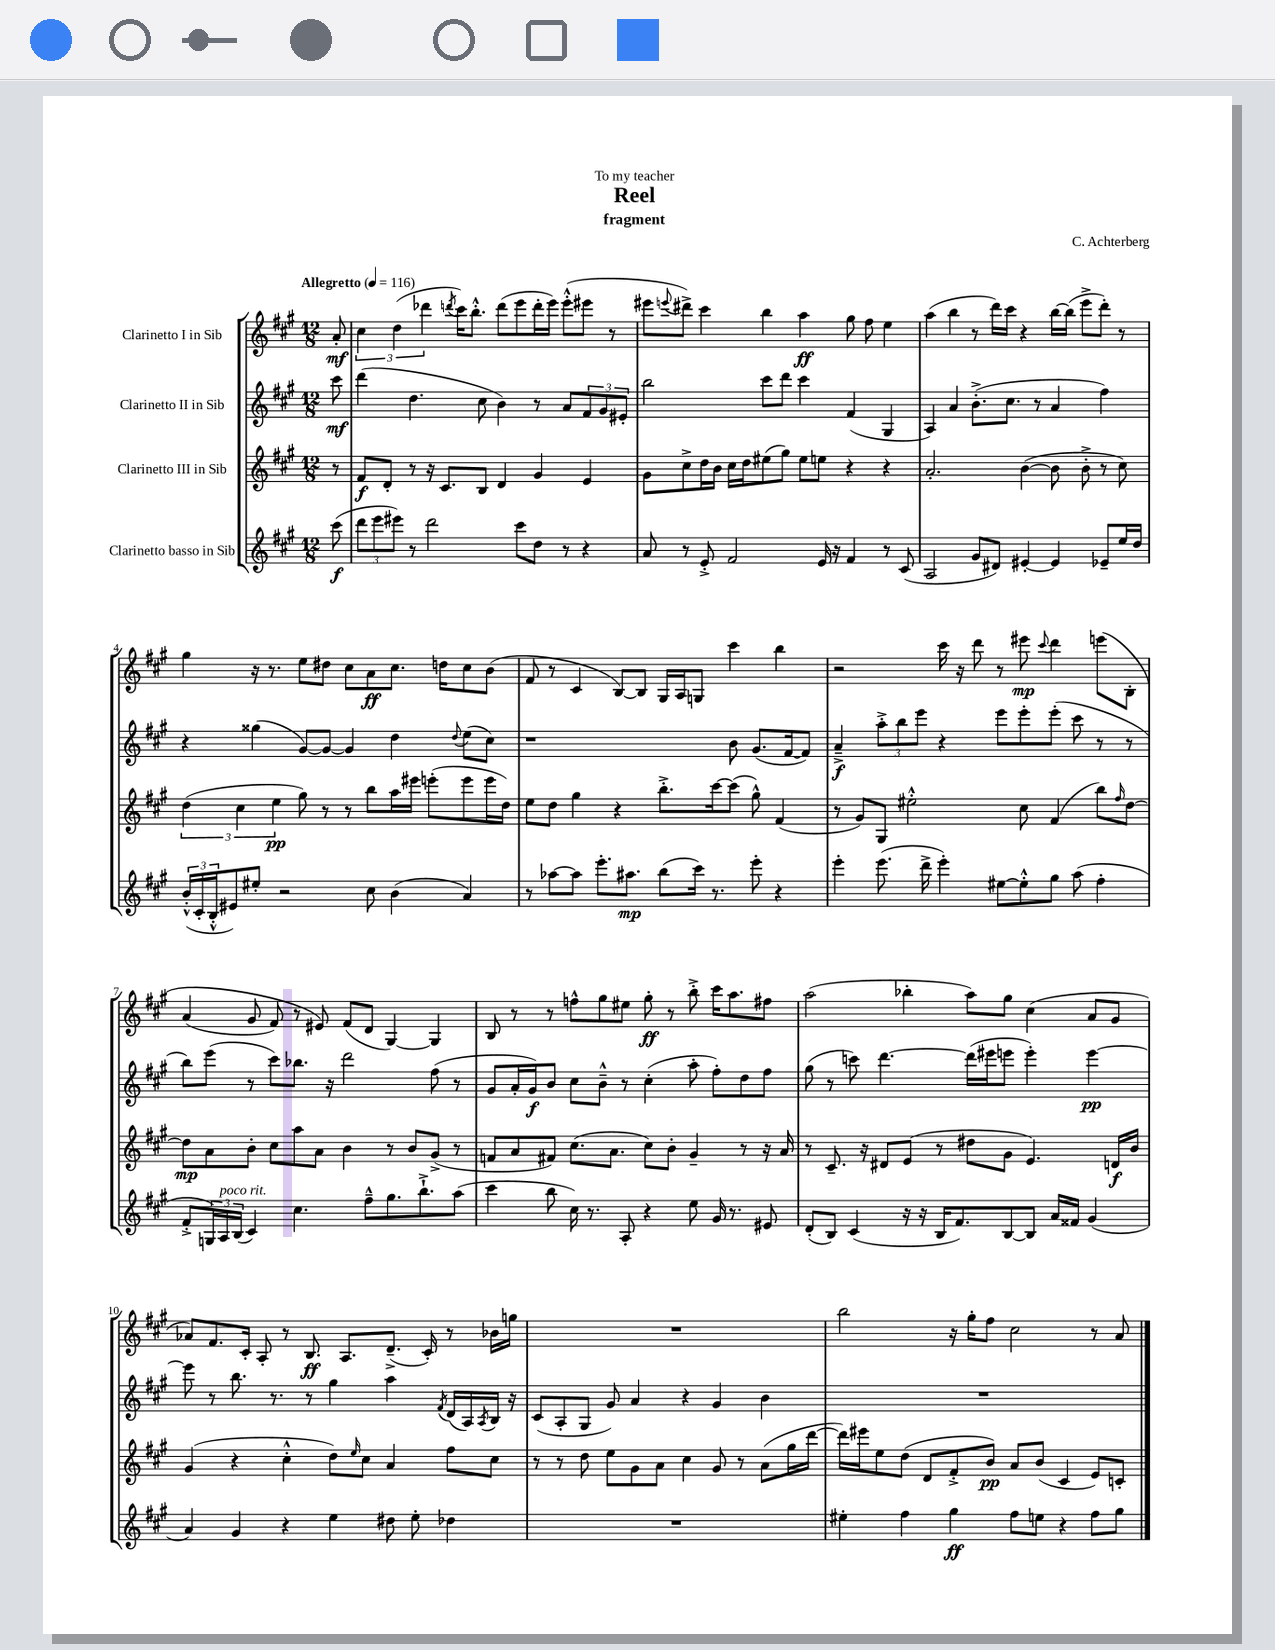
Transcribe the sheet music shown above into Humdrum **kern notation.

**kern	**dynam	**kern	**dynam	**kern	**dynam	**kern	**dynam
*part4	*part4	*part3	*part3	*part2	*part2	*part1	*part1
*staff4	*staff4	*staff3	*staff3	*staff2	*staff2	*staff1	*staff1
*I"Clarinetto basso in Sib	*	*I"Clarinetto III in Sib	*	*I"Clarinetto II in Sib	*	*I"Clarinetto I in Sib	*
*clefG2	*	*clefG2	*	*clefG2	*	*clefG2	*
*k[f#c#g#]	*	*k[f#c#g#]	*	*k[f#c#g#]	*	*k[f#c#g#]	*
*M12/8	*	*M12/8	*	*M12/8	*	*M12/8	*
*MM116	*	*MM116	*	*MM116	*	*MM116	*
=	=	=	=	=	=	=	=
!	!	!	!	!	!	!LO:TX:a:B:t=Allegretto	!
(8ccc#\	f	8r	.	8ccc#\	mf	8a'/	mf
=1	=1	=1	=1	=1	=1	=1	=1
12ddd\L	.	8f#/L	f	(4ddd\	.	6cc#\	.
12eee\	.	.	.	.	.	.	.
.	.	8d'/J	.	.	.	.	.
12eee#X\J)	.	.	.	.	.	(6dd\	.
8r	.	8r	.	4.dd\	.	.	.
.	.	.	.	.	.	6ddd-X\	.
2ddd\	.	16r	.	.	.	.	.
.	.	8.c#/L	.	.	.	.	.
.	.	.	.	.	.	8qdddn/	.
.	.	.	.	.	.	16ccc#\KL)	.
.	.	.	.	.	.	8.bb'^^\J	.
.	.	8B/J	.	8cc#\	.	.	.
.	.	4d/	.	4b\)	.	(8ddd\L	.
8ccc#\L	.	.	.	.	.	8eee\	.
8dd\J	.	4g#/	.	8r	.	16ddd'\L	.
.	.	.	.	.	.	16eee\JJ)	.
8r	.	.	.	8a/L	.	(8eee'^^\L	.
4r	.	4e/	.	12f#/	.	8eee#X\J	.
.	.	.	.	12g#/	.	.	.
.	.	.	.	.	.	8r	.
.	.	.	.	12e#X'/J	.	.	.
=2	=2	=2	=2	=2	=2	=2	=2
8a/	.	8g#\L	.	2bb\	.	8eee#X\L	.
.	.	.	.	.	.	8qqeeen/	.
8r	.	8cc#^\	.	.	.	8ddd#X^\J)	.
8e'^/	.	16dd\L	.	.	.	4ccc#\	.
.	.	16b\JJ	.	.	.	.	.
2f#/	.	16cc#\LL	.	.	.	.	.
.	.	16dd\J	.	.	.	.	.
.	.	(8ee#X\	.	8ccc#\L	.	4bb\	.
.	.	8gg#\J)	.	8ddd\J	.	.	.
.	.	8ee#\L	.	4ccc#\	.	4aa\	ff
16e/	.	8een\J	.	.	.	.	.
16r	.	.	.	.	.	.	.
4f#/	.	4r	.	(4f#/	.	8gg#\	.
.	.	.	.	.	.	8ff#\	.
8r	.	4r	.	4G#/	.	4ee\	.
(8c#/	.	.	.	.	.	.	.
=3	=3	=3	=3	=3	=3	=3	=3
2A/	.	2.a'/	.	4A/)	.	(4aa\	.
.	.	.	.	4a/	.	4bb\	.
8g#/L	.	.	.	(8.b'^\L	.	8r	.
8d#X/J)	.	.	.	.	.	16ddd\LL)	.
.	.	.	.	8.cc#\J	.	16ccc#\JJ	.
[4e#X'/	.	([4b\	.	.	.	4r	.
.	.	.	.	8r	.	.	.
4e#/]	.	8b\]	.	4a/	.	[16bb\LL	.
.	.	.	.	.	.	(16bb\JJ]	.
.	.	8b'^\	.	.	.	8eee^\L	.
8e-X~/L	.	8r	.	4ff#\)	.	8ddd'\J)	.
16ee/L	.	8cc#\)	.	.	.	8r	.
16dd/JJ	.	.	.	.	.	.	.
!!LO:LB:g=z
=4	=4	=4	=4	=4	=4	=4	=4
(24b'^^/LL	.	(6dd\	.	4r	.	4gg#\	.
24c#'/	.	.	.	.	.	.	.
24B'^^/J	.	.	.	.	.	.	.
8e#X/)	.	.	.	.	.	.	.
.	.	6cc#\	.	.	.	.	.
8ee#X'/J	.	.	.	(4gg##X\	.	16r	.
.	.	.	.	.	.	8.r	.
.	.	6ee\	pp	.	.	.	.
2r	.	.	.	.	.	.	.
.	.	8gg#\)	.	[8g#/L)	.	8ee\L	.
.	.	8r	.	8g#/J_	.	8dd#X\J	.
.	.	8r	.	4g#/]	.	8cc#\L	.
8cc#\	.	8bb\L	.	.	.	8a\	ff
(4b\	.	16aa\L	.	4dd\	.	8.cc#\J	.
.	.	16eee#X\JJ	.	.	.	.	.
.	.	(8eeen'\L	.	.	.	.	.
.	.	.	.	.	.	16ddn\KL	.
.	.	.	.	8qqdd/	.	.	.
4a/)	.	8eee\	.	(8ee\L	.	8cc#\	.
.	.	16eee\L	.	8cc#\J)	.	(8b\J	.
.	.	16dd\JJ)	.	.	.	.	.
=5	=5	=5	=5	=5	=5	=5	=5
8r	.	8ee\L	.	1r	.	8f#/	.
[8aa-X\L	.	8dd\J	.	.	.	8r	.
8aa-\J]	.	4gg#\	.	.	.	4c#/	.
8.eee'\L	.	.	.	.	.	.	.
.	.	4r	.	.	.	[8B/L)	.
8.aa#X\J	mp	.	.	.	.	.	.
.	.	.	.	.	.	8B/J]	.
(8bb\L	.	8.bb'^\L	.	.	.	16G#/LL	.
.	.	.	.	.	.	16A/J	.
16ccc#\Jk)	.	.	.	.	.	8Gn/J	.
8.r	.	[16ccc#\k	.	.	.	.	.
.	.	(8ccc#\J]	.	8b\	.	4ccc#\	.
8eee'\	.	8gg#^^\)	.	(8.g#/L	.	.	.
4r	.	(4f#/	.	.	.	4bb\	.
.	.	.	.	[16f#/k	.	.	.
.	.	.	.	8f#/J])	.	.	.
=6	=6	=6	=6	=6	=6	=6	=6
4eee'\	.	8r	.	4a~^/	f	2r	.
.	.	8g#/L)	.	.	.	.	.
(8.eee\	.	8G#/J	.	12aa'^\L	.	.	.
.	.	.	.	12bb\	.	.	.
.	.	2ee#X'^^\	.	.	.	.	.
.	.	.	.	12eee\J	.	.	.
16ddd^\	.	.	.	.	.	.	.
4eee'\)	.	.	.	4r	.	16ccc#\	.
.	.	.	.	.	.	16r	.
.	.	.	.	.	.	8ddd\	.
[8ee#X\L	.	.	.	8eee\L	.	8r	.
8ee#'^^\]	.	8cc#\	.	8eee'\	.	8eee#X\	mp
.	.	.	.	.	.	8qqccc#/	.
8gg#\J	.	(4f#/	.	(8eee'\J	.	4ddd\	.
(8aa\	.	.	.	8ccc#\	.	.	.
4ff#'\	.	8bb\L)	.	8r	.	(8eeen\L	.
.	.	16qqff#/	.	.	.	.	.
.	.	[8dd\J	.	8r	.	8B'\J	.
!!LO:LB:g=z
=7	=7	=7	=7	=7	=7	=7	=7
8f#'^/L	.	8dd\L]	mp	8bb\L)	.	(4a/	.
24Gn/L)	.	8a\	.	(8eee\J	.	.	.
!LO:TX:a:i:t=poco rit.	!	!	!	!	!	!	!
24A/	.	.	.	.	.	.	.
(24B/JJ	.	.	.	.	.	.	.
4c#/)	.	8b'\J	.	8r	.	8g#/	.
.	.	8cc#\L	.	8ccc#\L)	.	8f#/)	.
4.cc#\	.	8aa\	.	8.bb-X\J	.	8r	.
.	.	8a\J	.	.	.	8e#X/)	.
.	.	.	.	16r	.	.	.
.	.	4b\	.	2ddd\	.	(8f#/L	.
8ff#~^^\L	.	.	.	.	.	8d/J	.
8.gg#\	.	8r	.	.	.	[4G#/)	.
.	.	8b/L	.	.	.	.	.
8.bb`^\	.	.	.	.	.	.	.
.	.	(8g#^/J	.	(8ff#\	.	4G#/]	.
(8aa\J	.	8r	.	8r	.	.	.
=8	=8	=8	=8	=8	=8	=8	=8
4ccc#\	.	8fn/L	.	8g#/L	.	8B/	.
.	.	8a/	.	16a'/L	.	8r	.
.	.	.	.	16g#/J)	f	.	.
8bb\	.	8f#X/J)	.	8b/J	.	8r	.
16cc#\)	.	(8.cc#\L	.	8cc#\L	.	8ffn^^\L	.
8.r	.	.	.	.	.	.	.
.	.	.	.	8b~^^\J	.	8gg#\	.
.	.	8.a\J	.	.	.	.	.
8A'/	.	.	.	8r	.	8ee#X\J	.
4r	.	8cc#\L)	.	(4cc#'\	.	8gg#'\	ff
.	.	8b'\J	.	.	.	8r	.
8ee\	.	4g#~/	.	8aa'\	.	8bb'^\	.
16g#/	.	.	.	8ff#'\L)	.	16ccc#\KL	.
8.r	.	.	.	.	.	8.aa\	.
.	.	8r	.	8dd\	.	.	.
8e#X/	.	16r	.	8ff#\J	.	8ff#X\J	.
.	.	16a/	.	.	.	.	.
=9	=9	=9	=9	=9	=9	=9	=9
(8d'/L	.	8r	.	(8gg#\	.	(2aa\	.
8B/J)	.	8.c#~/	.	8r	.	.	.
(4c#/	.	.	.	8cccn\)	.	.	.
.	.	16r	.	.	.	.	.
.	.	8d#X/L	.	[4.ddd\	.	.	.
16r	.	(8e/J	.	.	.	4bb-X'\	.
16r	.	.	.	.	.	.	.
16B/KL	.	8r	.	.	.	.	.
8.f#/)	.	.	.	.	.	.	.
.	.	8dd#X\L	.	(16ddd\LL]	.	8aa\L)	.
.	.	.	.	16eee#X\J	.	.	.
[8B/	.	8g#\J	.	8eeen\J	.	8gg#\J	.
8B/J]	.	4.e/)	.	4eee'\)	.	(4cc#\	.
16a/LL	.	.	.	.	.	.	.
16f##X/JJ	.	.	.	.	.	.	.
(4g#/	.	.	.	[4eee\	pp	8a/L	.
.	.	16dn/LL	f	.	.	8g#/J	.
.	.	16b/JJ	.	.	.	.	.
!!LO:LB:g=z
=10	=10	=10	=10	=10	=10	=10	=10
4a/)	.	(4g#/	.	8eee\]	.	8a-X/L)	.
.	.	.	.	8r	.	8.f#/	.
4g#/	.	4r	.	8.bb\	.	.	.
.	.	.	.	.	.	16c#'/Jk	.
.	.	.	.	.	.	8A'/	.
.	.	.	.	8.r	.	.	.
4r	.	4cc#'^^\	.	.	.	8r	.
.	.	.	.	8r	.	8.B/	ff
4ee\	.	8dd\L)	.	4gg#\	.	.	.
.	.	.	.	.	.	8.A/L	.
.	.	16qqee/	.	.	.	.	.
.	.	8cc#\J	.	.	.	.	.
8dd#X\	.	4a/	.	4aa\	.	(8.d~^/J	.
8ee'\	.	.	.	.	.	.	.
.	.	.	.	.	.	16c#'/)	.
.	.	.	.	8qf#/	.	.	.
4dd-X\	.	8ff#\L	.	(16d/LL	.	8r	.
.	.	.	.	16A/)	.	.	.
.	.	.	.	8qA/	.	.	.
.	.	8cc#\J	.	16B/JJ	.	16b-X\LL	.
.	.	.	.	16r	.	16ggn\JJ	.
=11	=11	=11	=11	=11	=11	=11	=11
1.r	.	8r	.	(8c#/L	.	1.r	.
.	.	8r	.	8A'/	.	.	.
.	.	8dd\	.	8G#/J	.	.	.
.	.	8ee\L	.	8g#/)	.	.	.
.	.	8g#\	.	4a/	.	.	.
.	.	8a\J	.	.	.	.	.
.	.	4cc#\	.	4r	.	.	.
.	.	8g#/	.	4g#/	.	.	.
.	.	8r	.	.	.	.	.
.	.	(8a\L	.	4b\	.	.	.
.	.	16gg#\L	.	.	.	.	.
.	.	[16ddd\JJ	.	.	.	.	.
=12	=12	=12	=12	=12	=12	=12	=12
4ee#X'\	.	16ddd\LL])	.	1.r	.	2bb\	.
.	.	16eee#X\J	.	.	.	.	.
.	.	8ee\	.	.	.	.	.
4ff#\	.	(8dd\J	.	.	.	.	.
.	.	8d/L	.	.	.	.	.
4gg#\	ff	8f#'^/	.	.	.	16r	.
.	.	.	.	.	.	16gg#'\KL	.
.	.	8b/J)	pp	.	.	8ff#\J	.
8ff#\L	.	8a/L	.	.	.	2cc#\	.
8een\J	.	(8b/J	.	.	.	.	.
4r	.	4c#/	.	.	.	.	.
8ff#\L	.	8e/L)	.	.	.	8r	.
8gg#\J	.	8cn'/J	.	.	.	8a/	.
==	==	==	==	==	==	==	==
*-	*-	*-	*-	*-	*-	*-	*-
